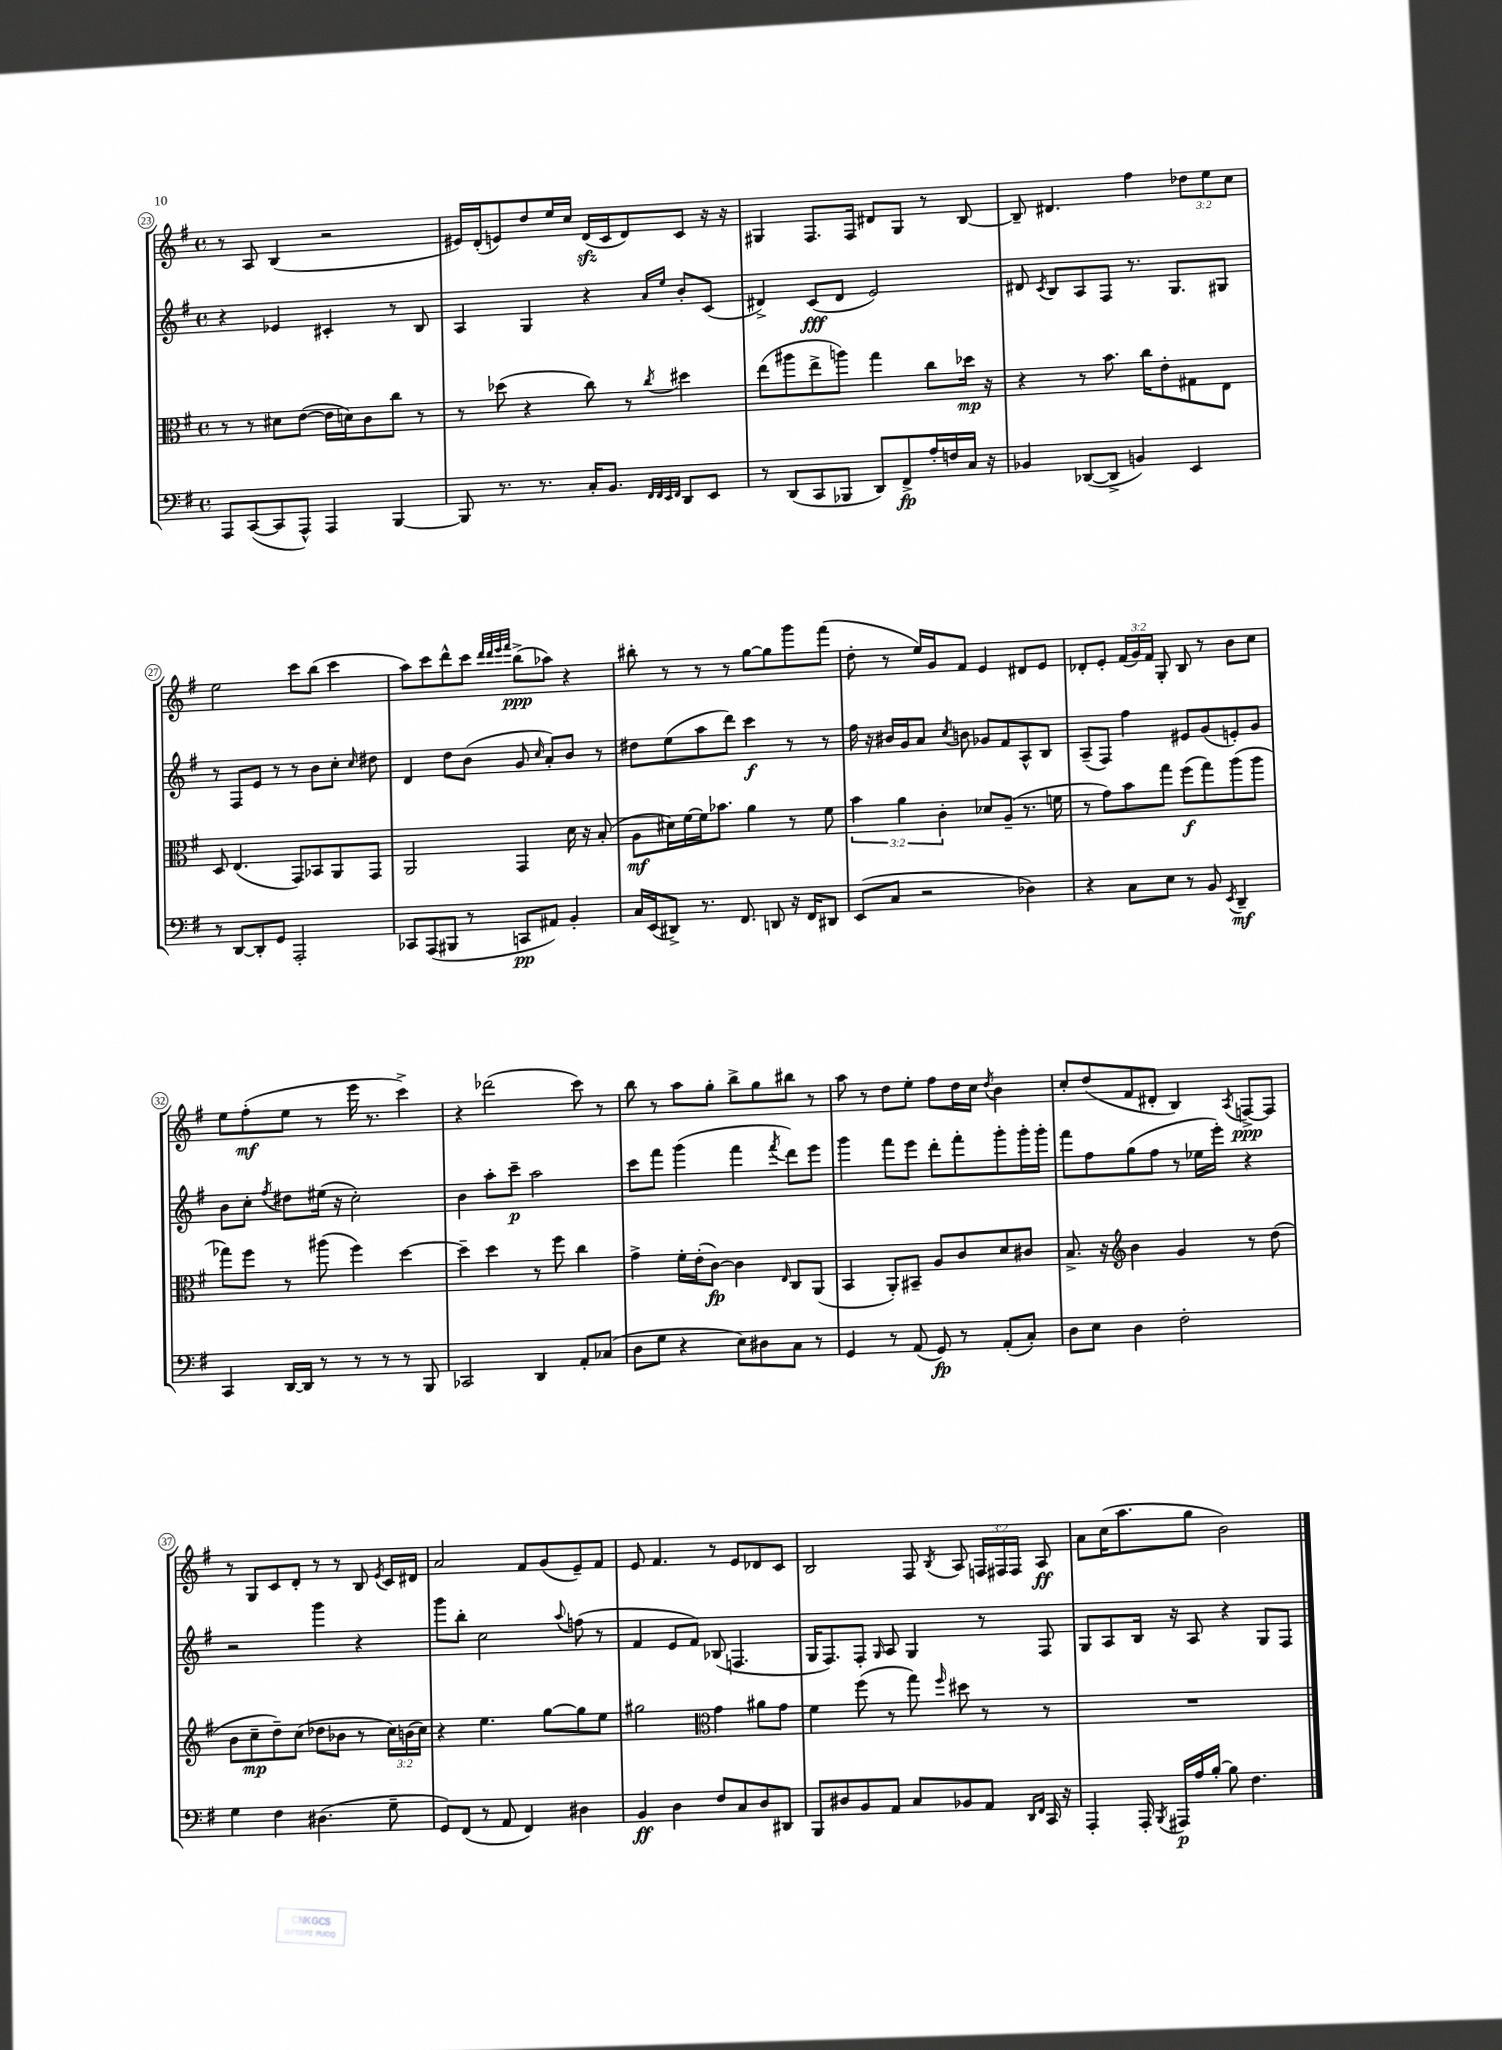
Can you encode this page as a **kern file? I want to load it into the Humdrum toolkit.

**kern	**kern	**kern	**kern
*staff4	*staff3	*staff2	*staff1
*clefF4	*clefC3	*clefG2	*clefG2
*k[f#]	*k[f#]	*k[f#]	*k[f#]
*M4/4	*M4/4	*M4/4	*M4/4
*met(c)	*met(c)	*met(c)	*met(c)
8AAA	8r	4r	8r
([8CC	8r	.	8A
8CC]	8d#	4e-	(4B
8AAA^^)	([8e	.	.
4AAA	16e]	4c#'	2r
.	16d)	.	.
.	8c	.	.
[4BBB	8cc	8r	.
.	8r	8B	.
=	=	=	=
8BBB]	8r	4A	16e#)
.	.	.	(16d'
8.r	(8dd-	.	8e)
.	4r	4G	8dd
8.r	.	.	.
.	.	.	16ee
.	.	.	16cc
16C'	8cc)	4r	(16d
8.BB	.	.	16c
.	8r	.	8d)
32qqFF#	.	.	.
32qqFF#	.	.	.
32qqEE	.	16qqa	.
32qqFF#	8qcc	16qqee	.
8DD	4dd#	8b'	8c
8EE	.	(8c	16r
.	.	.	16r
=	=	=	=
8r	(8ee	4d#^)	4G#
(8DD	8aa#	.	.
8CC	8ee^	(8c	8.F#
8BBB-	8aa)	8d#	.
.	.	.	16F#
8DD)	4gg	2e)	8d#
8FF#^	.	.	8G#
16A'	8cc	.	8r
16F	.	.	.
16C	16dd-	.	[8B
16r	16r	.	.
=	=	=	=
4BB-	4r	8d#	8B~]
.	.	8qc	.
.	.	8B	4.d#
([8DD-	8r	8A	.
8DD-^]	8.b	8F#	.
4BB)	.	8.r	4ff#
.	16cc	.	.
.	8e'	.	.
.	.	8.G	.
4EE	8G#	.	12dd-
.	.	.	12ee
.	8E	8G#	.
.	.	.	12cc
=	=	=	=
8r	8D	8r	2ee
[8DD	(4.E	8F#	.
8DD']	.	8e	.
8GG	.	8r	.
2AAA'	8GG)	8r	8ccc
.	8BB-	8b	(8bb
.	8AA	8cc'	4ccc
.	.	16qqcc	.
.	8GG	8dd#	.
=	=	=	=
8CC-	2AA	4d	8aa)
(8AAA	.	.	8ccc
8BBB#	.	8dd	8ddd^^
8r	.	(8b	8ccc
.	.	.	32qqddd
.	.	.	32qqddd
.	.	.	32qqeee
.	.	.	32qqfff#
8CC	4GG	8g	(8bb^
.	.	16qqcc	.
8AA#)	.	8a')	8aa-)
4BB'	16d	8b	4r
.	16r	.	.
.	(8B'	8r	.
=	=	=	=
16C	8A	8dd#	8bb#'
(16EE	.	.	.
8DD#^)	16d#)	(8ee	8r
.	[16f#	.	.
8.r	16f#]	8aa	8r
.	8.b-	.	.
.	.	8ddd)	8r
8.FF#	.	.	.
.	4a	4ccc	[8gg
8DD	.	.	8gg]
16r	8r	8r	8ggg
16FF#	.	.	.
8DD#	8f#	8r	(8fff#
=	=	=	=
(8EE	6b	16ff#	8dd'
.	.	16r	.
8C	.	16b#	8r
.	6a	.	.
.	.	16g	.
2r	.	8a	16ee)
.	.	.	16g
.	6c'	.	.
.	.	8qcc	.
.	.	8b	8f#
.	8d-	8g-	4e
.	(8A~	8f#	.
4D-)	8.r	8A^^	8d#
.	.	8B	8e
.	16f	.	.
=	=	=	=
4r	8r	(8A~	8d-'
.	8g)	8F#)	8e'
8C	8b	4ff#	(24f#
.	.	.	24g)
.	.	.	24f#
8E	8gg	.	8G'
8r	(8ff#	8e#	8B
8BB	8gg)	(8g	8r
8qEE	.	.	.
4DD~	(8aa	8e')	8b
.	8aa	8g	8cc
=	=	=	=
4CC	8gg-)	8b	8ee
.	8ff#	8cc'	(8ff#'
.	.	8qff#	.
[16DD	8r	8dd#	8ee
16DD]	.	.	.
8r	(8aa#	(16ee#	8r
.	.	16r	.
8r	4ff#)	2cc')	16eee
.	.	.	8.r
8r	.	.	.
8r	[4dd	.	4ccc^)
8BBB	.	.	.
=	=	=	=
2CC-	4dd~]	4b	4r
.	4dd	8aa'	(2ddd-
.	.	8ccc~	.
4DD	8r	2aa	.
.	8ff#	.	.
8AA'	4cc	.	8ccc)
(8C-	.	.	8r
=	=	=	=
8D	4g^	8ccc	8bb
8G	.	8fff#	8r
4r	16f#'	(4ggg	8aa
.	(16e'	.	.
.	[8c)	.	8gg'
8E)	4c]	4fff#	8bb^
8D#	.	.	8gg
.	16qqE	8qfff#	.
8C	8C	8ddd)	8bb#
8r	(8AA	8eee	8r
=	=	=	=
4GG	4BB	4ggg	8aa
.	.	.	8r
8r	8AA')	8fff#	8dd
(8AA	8BB#~	8eee	8ee'
8GG)	8A	8ddd'	8ff#
8r	8c	8fff#'	16dd
.	.	.	16cc
.	.	.	8qdd
(8AA'	8d	8ggg'	4b
8C')	8c#	16ggg'	.
.	.	16ggg'	.
=	=	=	=
8D	8.B^	8fff#	8cc'
8E	.	8ff#	(8dd
.	16r	.	.
*	*clefG2	*	*
4D	4b	(8gg	8f#
.	.	8ff#	8d#'
2F#'	4g	8r	4B)
.	.	16ee-	.
.	.	16eee')	.
.	.	.	8qA
.	8r	4r	[8F^
.	(8dd	.	8F]
=	=	=	=
4G	8b	2r	8r
.	8cc~	.	8G
4F#	8dd~)	.	8c
.	(8cc	.	8d'
(4.D#	8dd-	4ggg	8r
.	8b-	.	8r
.	8r	4r	8B
.	.	.	8qe
8G~	24cc)	.	16c
.	(24b	.	.
.	.	.	16d#
.	24cc)	.	.
=	=	=	=
8GG)	4r	8ggg	2a
(8FF#	.	8bb'	.
8r	4.ee	2cc	.
8AA	.	.	.
4FF#)	.	.	8f#
.	[8gg	.	(8g
.	.	8qqaa	.
4D#	8gg]	(8ff	8e~)
.	8ee	8r	8f#
=	=	=	=
4BB	2gg#	4f#	8e
.	.	.	4.f#
4D	.	8e	.
.	.	8f#)	.
*	*clefC3	*	*
8F#	4g	(8B-	8r
8C	.	4.F	8e
8D	8a#	.	8d-
8DD#	8g	.	8c
=	=	=	=
8BBB	4f#	16G	2B
.	.	8.F#)	.
8D#	.	.	.
8BB	(8ff#	8F#'	.
.	.	16qqG	.
8AA	8r	8A	.
8C	8gg)	4G	8F#
.	16qqff#	.	8qB
8BB-	8dd#	.	8A
8AA	8r	8r	24F
.	.	.	24F#
.	.	.	24F#
16qqDD	.	.	.
16qqFF#	.	.	.
16CC	8r	8F#	8A
16r	.	.	.
=	=	=	=
4AAA'	1r	8G	8a
.	.	8A	(16cc
.	.	.	8.aa
16AAA'	.	16B	.
8qBBB	.	.	.
16AAA#	.	16r	.
16A	.	8A	8gg
[16B'	.	.	.
8B]	.	4r	2b)
4.F#	.	.	.
.	.	8G	.
.	.	8F#	.
==	==	==	==
*-	*-	*-	*-
